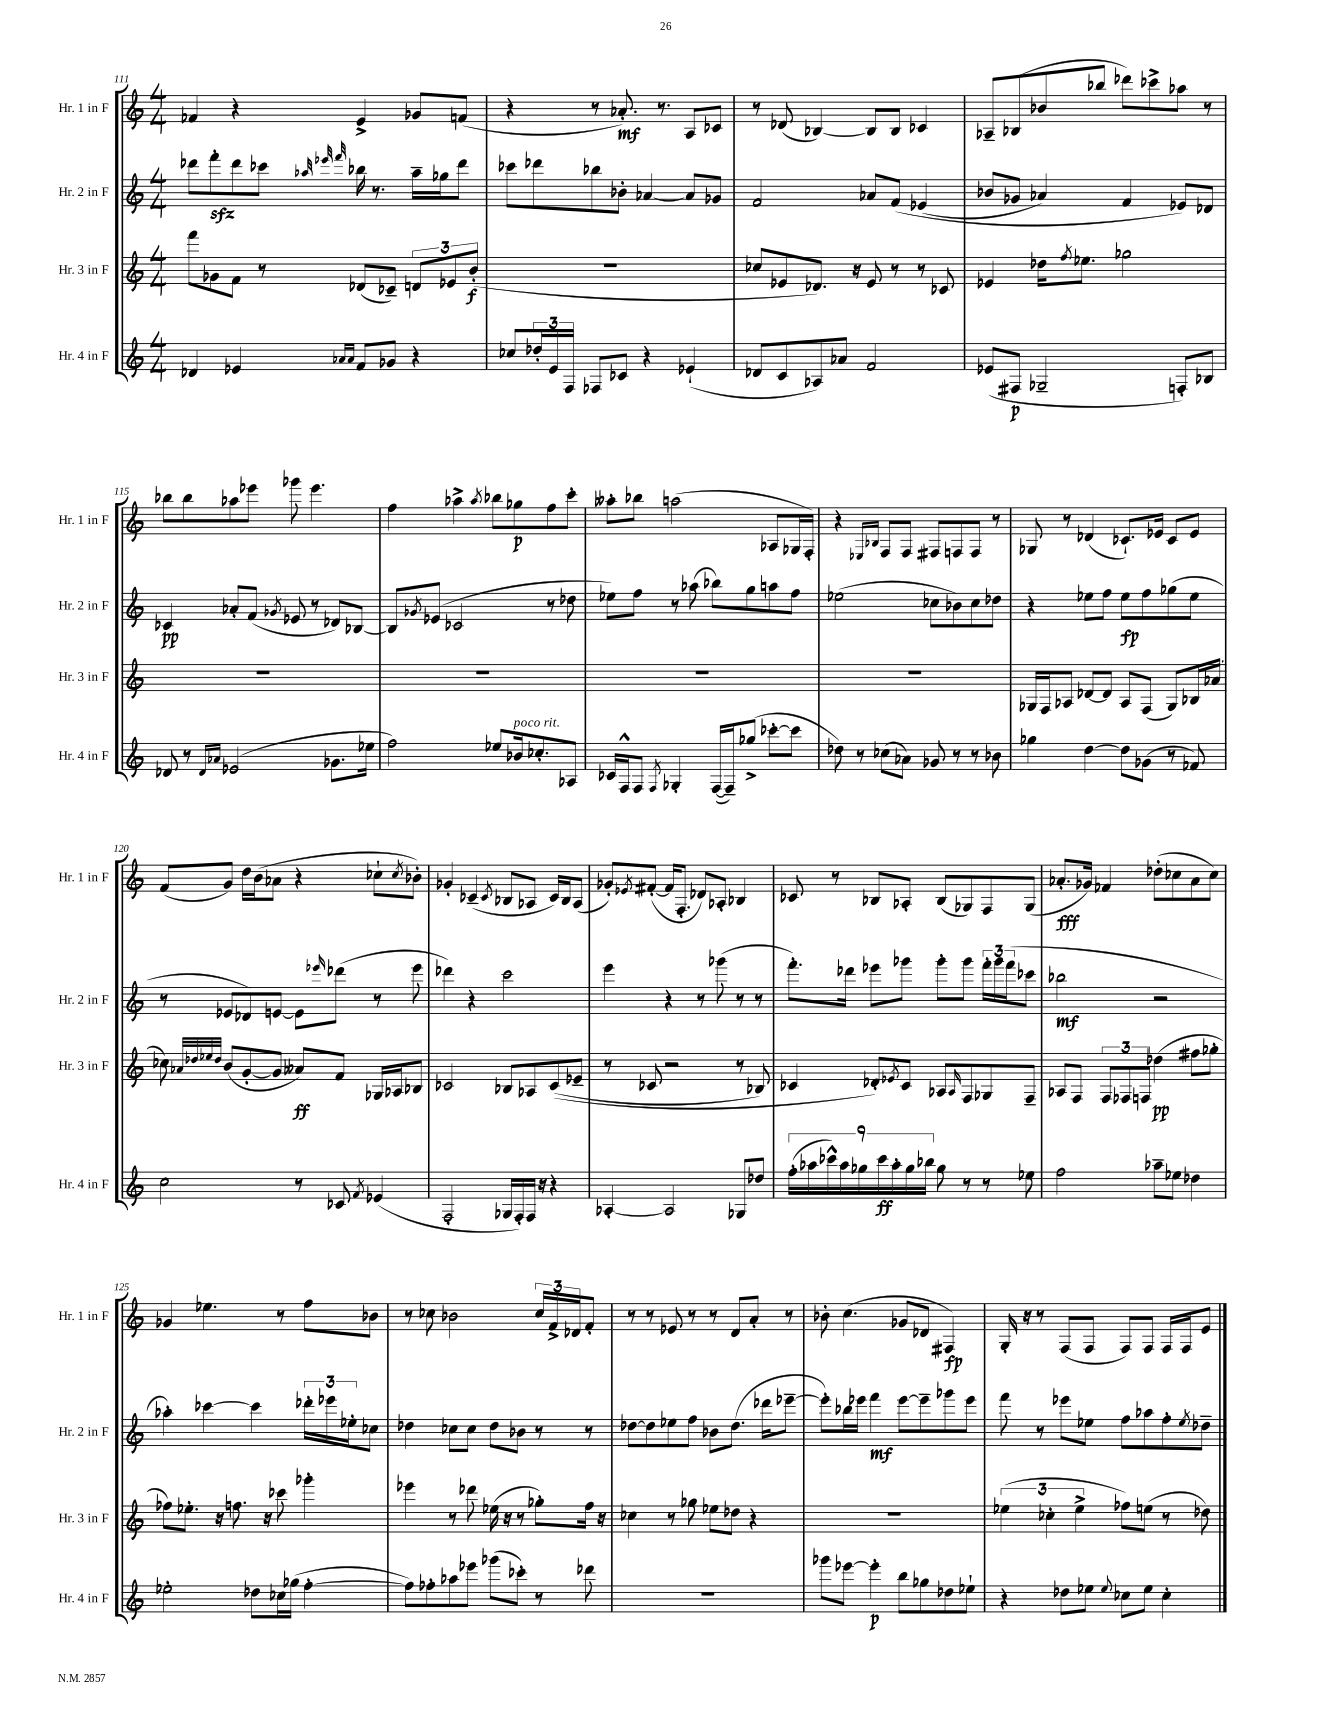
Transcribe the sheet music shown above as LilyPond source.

<<
\new StaffGroup <<
\new Staff = "s0" \with { instrumentName = "Hr. 1 in F" shortInstrumentName = "Hr. 1 in F" } {
    \clef treble \key c \major \numericTimeSignature \time 4/4
    fes'4 r4 e'4-> ges'8 f'8( |
    r4 r8 aes'8.-.\mf) r8. a8 ces'8 |
    r8 des'8( bes4~) bes8 bes8 ces'4 |
    aes8-- bes8( bes'8 bes''8 des'''8) ces'''8-> aes''8 r8 |
    bes''8 bes''8 aes''8 ees'''8 ges'''8 ees'''4. |
    f''4 aes''4-> \acciaccatura { aes''8 } bes''8 ges''8\p f''8 c'''8-. |
    aeses''8-. bes''8 a''2( aes8 ges16 f16-.) |
    r4 \grace { ees16 bes16 } f8 f8 fis8 f8 f8 r8 |
    ges8 r8 des'4( ces'8.-!) ees'16 ces'8 ees'8 |
    f'8( g'8) d''16 b'16( aes'8 r4 ces''8-! \acciaccatura { ces''8 } bes'8-.) |
    ges'4-. ces'4--( \acciaccatura { ces'8 } bes8 aes8 ces'16) bes16 aes8( |
    ges'8-.) \acciaccatura { ees'8 } fis'8~-.( fis'16 f8.-. des'8) aes8-. bes4 |
    ces'8 r8 bes8 aes8-. bes8( ges8) f8 ges8( |
    aes'8.-.\fff ges'16) fes'4 des''8-.( ces''8 aes'8 ces''8) |
    ges'4 ees''4. r8 f''8 bes'8 |
    r8 ces''8 bes'2 \tuplet 3/2 { ces''16 f'16-> des'16 } f'8-. |
    r8 r8 ees'8 r8 r8 d'8 a'8-. r8 |
    bes'8-. c''4.( ges'8 des'8 fis4\fp) |
    g16-. r16 r8 f8( f8 f8) f8 f16 f16 e'8 \bar "|." |
}
\new Staff = "s1" \with { instrumentName = "Hr. 2 in F" shortInstrumentName = "Hr. 2 in F" } {
    \clef treble \key c \major \numericTimeSignature \time 4/4
    des'''8 f'''8-.\sfz des'''8 ces'''8 \grace { aes''32 ees'''32 f'''32 } bes''16 r8. aes''16-- ges''16 des'''8 |
    ces'''8 des'''8 bes''8 bes'8-. aes'4~ aes'8 ges'8 |
    f'2 aes'8 f'8\( ees'4( |
    bes'8 ges'8 aes'4) f'4 ees'8\) des'8 |
    ces'4\pp aes'8-. f'8( \acciaccatura { ges'8 } ees'8 r8 des'8) bes8~ |
    bes8 \acciaccatura { ges'8 } ees'8( ces'2 r8 des''8 |
    ees''8) f''8 r8 aes''8( bes''8) g''8 a''8 f''8 |
    ees''2( ces''8 bes'8) ces''8 des''8 |
    r4 ees''8 f''8 ees''8\fp f''8 ges''8( ees''8 |
    r8 ees'8 des'8) e'8~ e'8 \grace { ees'''16 } des'''8( r8 ees'''8 |
    des'''4) r4 c'''2 |
    e'''4 r4 r8 ges'''8( r8 r8 |
    f'''8.-.) des'''16 ees'''8 ges'''8 ges'''8-. ges'''8 \tuplet 3/2 { f'''16-. ges'''16 f'''16( } ces'''8 |
    bes''2\mf r2 |
    aes''4-.) ces'''4~ ces'''4 \tuplet 3/2 { des'''16-. ees'''16 ees''16-. } ces''8 |
    des''4 ces''8 ces''8 des''8 bes'8 r8 r8 |
    des''8~ des''8 ees''8 f''8 bes'8 des''8.( des'''16 ees'''8~-- |
    ees'''8-.) bes''16 ees'''16 f'''4\mf ees'''8~ ees'''8-- ges'''8 ees'''8 |
    f'''8 r8 ees'''8 ees''8 f''8 aes''8 f''8-. \acciaccatura { ees''8 } des''8-- \bar "|." |
}
\new Staff = "s2" \with { instrumentName = "Hr. 3 in F" shortInstrumentName = "Hr. 3 in F" } {
    \clef treble \key c \major \numericTimeSignature \time 4/4
    f'''8 ges'8 f'8 r8 des'8( ces'8--) \tuplet 3/2 { d'8 ees'8 b'8-.\f( } |
    R1 |
    ces''8 ees'8 des'8.) r16 ees'8 r8 r8 ces'8 |
    ees'4 des''16 \acciaccatura { f''8 } ees''8. ges''2 |
    R1 |
    R1 |
    R1 |
    R1 |
    ges16 f16 aes8 des'8~ des'8 aes8 f8( ges8) bes16 aes'16( |
    ces''8) \grace { aes'32 des''32 ees''32 des''32 } b'8( g'8~-. g'8 aeses'8\ff) f'8 ges16 aes16 bes8 |
    ces'2 bes8 aes8 ces'8(\( ees'8-- |
    r8 ces'8 r2 r8 bes8) |
    ces'4 des'8-.\) \acciaccatura { ees'8 } ces'8 aes8 \grace { aes16 } f8 ges8 f8-- |
    aes8 f8 \tuplet 3/2 { f8 fes8 f8 } des''4\pp( fis''8 ges''8-. |
    fes''8) ees''8.-. r16 f''8. r16 ces'''8 ges'''4-. |
    ees'''4 r8 des'''8 ees''16( r16 r8 ges''8-.) f''16 r16 |
    ces''4 r8 ges''8 ees''8 des''8 r4 |
    R1 |
    \tuplet 3/2 { ees''4( ces''4-. ees''4-> } fes''8) e''8( r8 des''8) \bar "|." |
}
\new Staff = "s3" \with { instrumentName = "Hr. 4 in F" shortInstrumentName = "Hr. 4 in F" } {
    \clef treble \key c \major \numericTimeSignature \time 4/4
    des'4 ees'4 \grace { aes'16 aes'16 } f'8 ges'8 r4 |
    ces''8 \tuplet 3/2 { des''16-. e'16 f16 } fes8 ces'8 r4 ees'4-!( |
    des'8 c'8 aes8) aes'8 f'2 |
    ees'8( fis8\p ges2-- f8-.) bes8 |
    des'8 r8 \grace { des'16 aes'16 } ees'2( ges'8. ees''16 |
    f''2) ees''8 bes'16^\markup { \italic "poco rit." } ces''8.-. aes8 |
    ces'16 f16-^ f8 \acciaccatura { f8 } ges4-. f16~( f16--) ges''8->( ces'''8~-. ces'''8 |
    des''8) r8 ces''8( aes'8) ges'8 r8 r8 bes'8 |
    ges''4 d''4~ d''8 ges'8( r8 fes'8) |
    c''2 r8 ces'8 \acciaccatura { f'8 } ees'4( |
    f2-. ges16 f16-.) f16 r16 r4 |
    aes4~-. aes2 ges8 des''8 |
    \tuplet 9/8 { f''16-.( aes''16 ces'''16-^) aes''16 ges''16 ces'''16\ff aes''16-. ges''16 bes''16 } ges''8 r8 r8 ees''8 |
    f''2 aes''8-- ees''8 des''4 |
    ees''2-. des''8 ces''16 ges''16( f''4~-. |
    f''8) fes''8-. aes''8 ees'''8 ges'''8( ces'''8-.) r8 des'''8 |
    R1 |
    ges'''8 ees'''8~ ees'''4-.\p b''8 ges''8 des''8 ees''8-! |
    r4 des''8 ees''8 \appoggiatura { ees''8 } ces''8 ees''8 ces''4-. \bar "|." |
}
>>
>>
\layout { \context { \Score currentBarNumber = #111 } }
